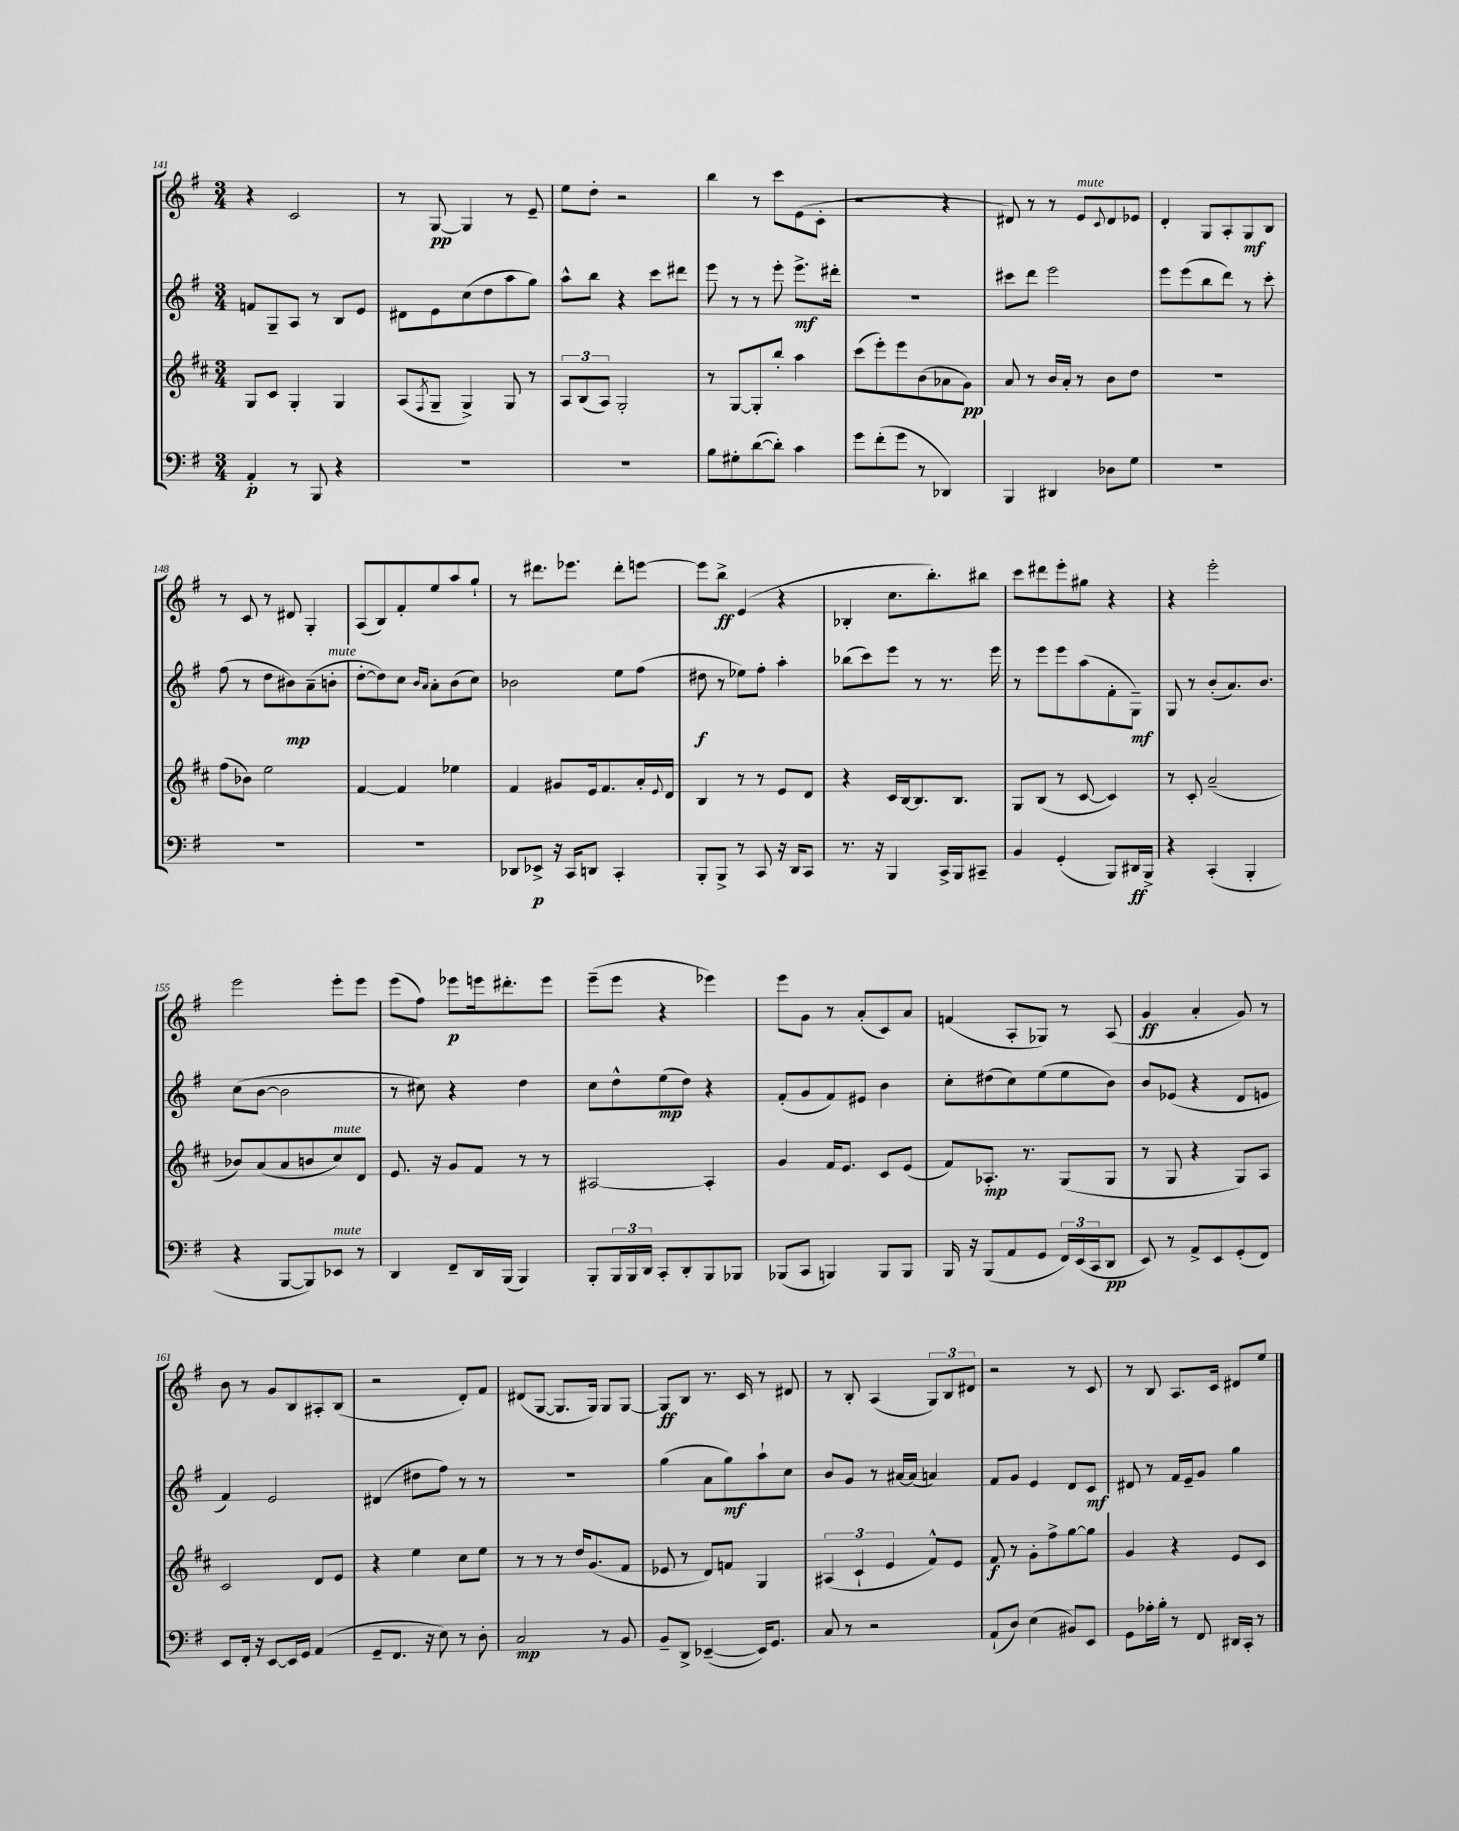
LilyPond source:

<<
\new StaffGroup <<
\new Staff = "s0" {
    \clef treble \key g \major \numericTimeSignature \time 3/4
    r4 c'2 |
    r8 g8~\pp g4 r8 e'8-- |
    e''8 d''8-. r2 |
    b''4 r8 c'''8 e'8( c'8-. |
    r2 r4 |
    dis'8) r8 r8 e'8^\markup { \italic "mute" } \appoggiatura { c'8 } dis'8 ees'8 |
    d'4-. g8 a8-. g8\mf b8 |
    r8 c'8 r8 dis'8 g4-. |
    a8( b8) fis'8-. e''8 a''8 g''8-! |
    r8 dis'''8. ees'''8. dis'''8-. e'''8~ |
    e'''8 b''8->\ff e'4( r4 |
    bes4-. c''8. b''8.-.) bis''8 |
    c'''8 dis'''8 e'''8-. gis''8 r4 |
    r4 e'''2-. |
    e'''2 e'''8-. e'''8 |
    e'''8( fis''8) ees'''8\p e'''16 dis'''8.-. e'''8 |
    e'''8--( e'''8 r4 ees'''4) |
    e'''8 g'8 r8 a'8-.( c'8) a'8 |
    f'4( a8-. ges8) r8 a8( |
    g'4\ff a'4-. g'8) r8 |
    b'8 r8 g'8 b8 ais8-. b8( |
    r2 d'8-.) fis'8 |
    dis'8( g8~ g8. g16) g8 g8~ |
    g8\ff b8 r8. c'16 r8 dis'8 |
    r8 b8-. a4( \tuplet 3/2 { g8) b8 dis'8 } |
    r2 r8 c'8 |
    r8 b8 a8. c'16 dis'8 e''8 \bar "|." |
}
\new Staff = "s1" {
    \clef treble \key g \major \numericTimeSignature \time 3/4
    f'8 g8-- a8 r8 b8 e'8 |
    dis'8 e'8 c''8( d''8 a''8 g''8) |
    a''8-^ b''8 r4 c'''8 dis'''8 |
    e'''8 r8 r8 e'''8-. e'''8.->\mf dis'''16-. |
    R2. |
    cis'''8 d'''8 e'''2 |
    e'''8 e'''8( b''8 d'''8) r8 c'''8-. |
    fis''8( r8 d''8 bis'8\mp) a'8--( b'8-.^\markup { \italic "mute" } |
    d''8~-. d''8) c''8 \grace { b'16 a'16 } a'8-. b'8( c''8) |
    bes'2 e''8 fis''8( |
    dis''8\f r8 ees''8) fis''8-. a''4-. |
    bes''8( c'''8) e'''8 r8 r8. e'''16 |
    r8 e'''8 e'''8 a''8( fis'8-. g8--\mf) |
    g8 r8 b'8-.( a'8.) b'8. |
    c''8( b'8~ b'2 |
    r8 cis''8) r4 d''4 |
    c''8 d''8-^ e''8\mp( d''8) r4 |
    fis'8-.( g'8 fis'8) eis'8 b'4 |
    c''8-. dis''8( c''8) e''8( e''8 b'8) |
    b'8 ees'8( r4 d'8 e'8 |
    fis'4) e'2 |
    dis'4( dis''8 fis''8) r8 r8 |
    R2. |
    g''4( a'8 g''8\mf) a''8-! c''8 |
    b'8 g'8 r8 ais'16~ ais'16( a'4) |
    fis'8 g'8 e'4 d'8 c'8\mf |
    dis'8 r8 fis'16 e'16-- g'8 g''4 \bar "|." |
}
\new Staff = "s2" {
    \clef treble \key d \major \numericTimeSignature \time 3/4
    g8 cis'8 g4-. g4 |
    a8( \acciaccatura { fis8 } g8-- g4->) g8 r8 |
    \tuplet 3/2 { a8 b8( a8) } g2-. |
    r8 g8~ g8-. b''8-. a''4 |
    cis'''8( e'''8-.) e'''8 b'8( aes'8 g'8\pp) |
    a'8 r8 b'16 a'16-. r8 b'8 d''8 |
    R2. |
    fis''8( bes'8) e''2 |
    fis'4~ fis'4 ees''4 |
    fis'4 gis'8 e'16 fis'8. a'16-. \appoggiatura { e'8 } d'16 |
    b4 r8 r8 e'8 d'8 |
    r4 cis'16 b16~ b8. b8. |
    g8 b8( r8 cis'8~ cis'4) |
    r8 cis'8-. a'2--( |
    bes'8) a'8( a'8 b'8 cis''8^\markup { \italic "mute" }) d'8 |
    e'8. r16 g'8 fis'8 r8 r8 |
    ais2~ ais4-. |
    g'4 fis'16 e'8. cis'8 e'8( |
    fis'8) aes8.-.\mp r8. g8( g8 |
    r8 g8 r4 g8) a8 |
    cis'2 d'8 e'8 |
    r4 e''4 cis''8 e''8 |
    r8 r8 r8 d''16 g'8.( fis'8 |
    ees'8 r8 d'8) f'8 g4 |
    \tuplet 3/2 { ais4( cis'4-! e'4 } fis'8-^) e'8 |
    fis'8\f r8 g'8-. fis''8-> g''8~ g''8 |
    g'4 r4 e'8 cis'8 \bar "|." |
}
\new Staff = "s3" {
    \clef bass \key g \major \numericTimeSignature \time 3/4
    a,4-.\p r8 b,,8 r4 |
    R2. |
    R2. |
    b8 gis8-. d'8~( d'8-.) c'4 |
    g'8 fis'8-.( g'8 r8 des,4) |
    b,,4 dis,4 des8 g8 |
    R2. |
    R2. |
    R2. |
    des,8 ees,8->\p r16 c,16 d,8 c,4-. |
    b,,8-. b,,8-> r8 c,8 r16 d,16 c,8 |
    r8. r16 b,,4 c,16-> b,,16 cis,8-- |
    b,4 g,4-.( b,,8) dis,16\ff b,,16-> |
    r4 c,4-.( b,,4-. |
    r4 b,,8~ b,,8) ees,8^\markup { \italic "mute" } r8 |
    d,4 fis,8-- d,16 b,,16( b,,4) |
    b,,8-. \tuplet 3/2 { b,,16 b,,16 d,16 } c,8-. d,8-. b,,8 bes,,8 |
    bes,,8( c,8 b,,4) b,,8 b,,8 |
    b,,16 r16 b,,8( a,8 g,8 \tuplet 3/2 { fis,16) e,16( c,16 } d,8\pp |
    e,8) r8 a,8-> e,8 g,8-.( fis,8) |
    e,8 fis,16-. r16 e,8~ e,16 g,16 a,4( |
    g,8-- fis,8. r16 e8) r8 d8-. |
    c2\mp r8 b,8 |
    b,8-- d,8-> ees,4~--( ees,16) g,8. |
    c8 r8 r2 |
    a,8-!( d8) e4( bis,8) e,8 |
    g,8 aes16-. b16-. r8 fis,8 dis,16 c,16-. r8 \bar "|." |
}
>>
>>
\layout { \context { \Score currentBarNumber = #141 } }
